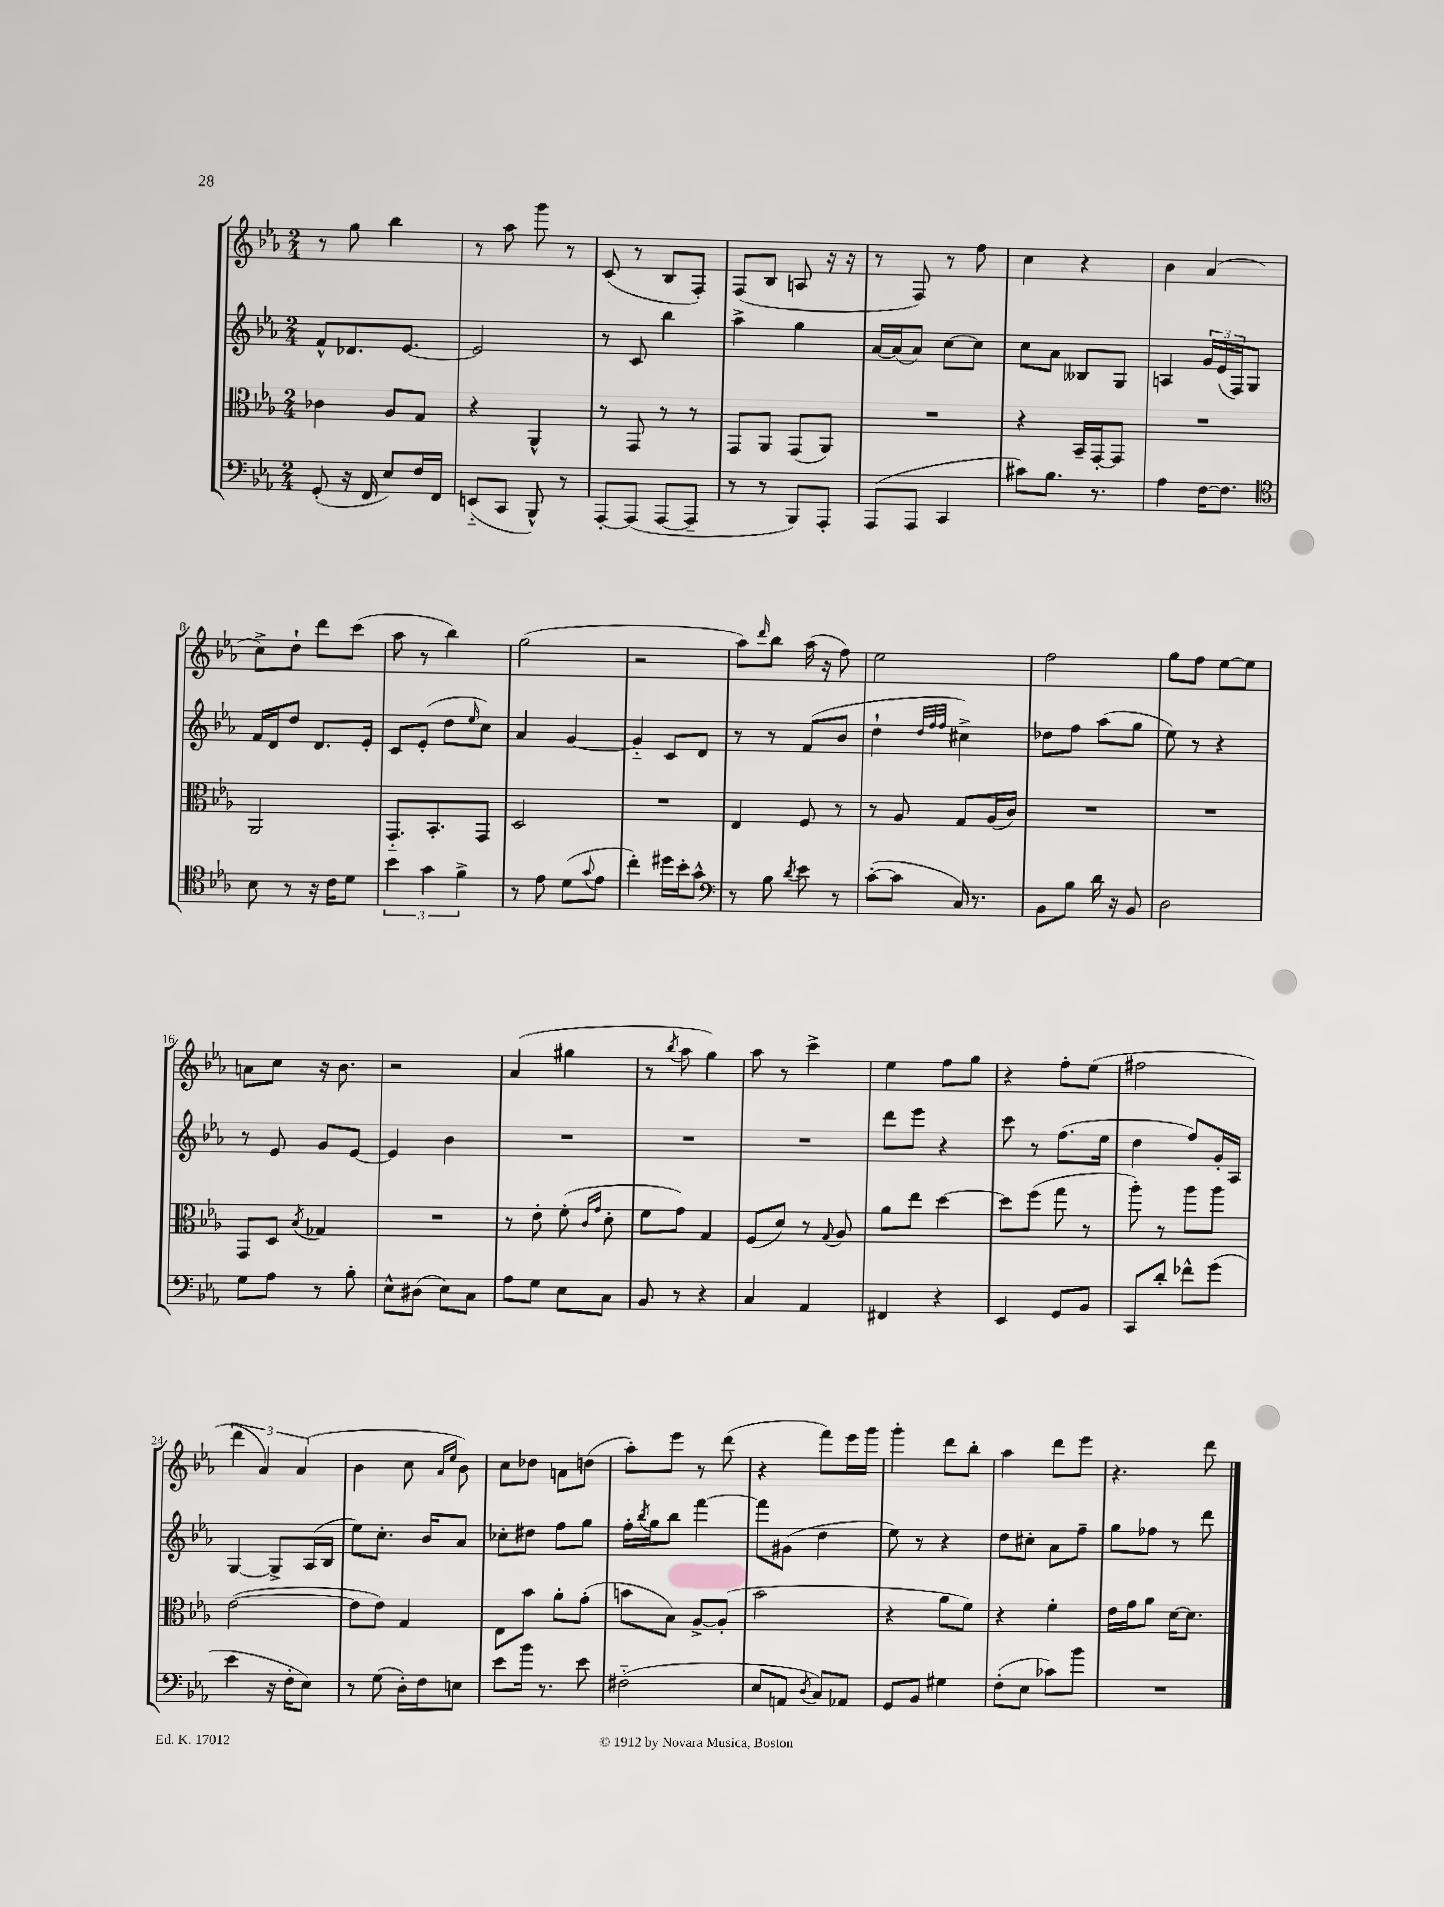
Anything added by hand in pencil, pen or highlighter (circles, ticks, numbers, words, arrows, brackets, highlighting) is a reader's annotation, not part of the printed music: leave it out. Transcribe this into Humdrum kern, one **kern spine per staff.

**kern	**kern	**kern	**kern
*staff4	*staff3	*staff2	*staff1
*clefF4	*clefC3	*clefG2	*clefG2
*k[b-e-a-]	*k[b-e-a-]	*k[b-e-a-]	*k[b-e-a-]
*M2/4	*M2/4	*M2/4	*M2/4
(8GG'	4c-	8f^^	8r
16r	.	8.d-	8gg
16FF	.	.	.
8E-)	8A-	.	4bb-
.	.	[8.e-	.
16F	8G	.	.
16FF	.	.	.
=	=	=	=
(8EE'~	4r	2e-]	8r
8CC	.	.	8aa-
8BBB-^^)	4AA-^^	.	8ggg
8r	.	.	8r
=	=	=	=
[8AAA-'	8r	8r	(8c
(8AAA-]	8GG	8c	8r
[8AAA-	8r	4bb-	8B-
8AAA-~]	8r	.	8F')
=	=	=	=
8r	8GG	4aa-^	(8F
8r	8AA-	.	8B-
8BBB-)	(8GG	4gg	8A
8AAA-'	8AA-)	.	16r
.	.	.	16r
=	=	=	=
(8AAA-	2r	[16a-	8r
.	.	(16a-]	.
8AAA-	.	8a-)	8F)
4CC	.	[8cc	8r
.	.	8cc]	8ff
=	=	=	=
8c#)	4r	8cc	4cc
8.B-	.	8a-	.
.	16BB-~	8B--	4r
8.r	[16GG'	.	.
.	8GG]	8G	.
=	=	=	=
4A-	2r	4A	4b-
[16F	.	24g	(4a-
.	.	(24e-	.
8.F]	.	.	.
.	.	24F)	.
.	.	8G	.
=	=	=	=
*clefC4	*	*	*
8B-	2AA-	16f	8cc^)
.	.	16d	.
8r	.	8dd	8dd`
16r	.	8.d	8ddd
16c	.	.	.
8d	.	.	(8ccc
.	.	16e-'	.
=	=	=	=
6b-	8.GG'~	8c	8aa-
.	.	(8e-'	8r
6g	.	.	.
.	8.BB-'	.	.
.	.	8dd	4bb-)
6f^	.	.	.
.	.	16qqee-	.
.	8GG	8cc)	.
=	=	=	=
8r	2D	4a-	(2gg
8e-	.	.	.
(8d	.	[4g	.
8qqg	.	.	.
8e-	.	.	.
=	=	=	=
4cc')	2r	4g'~]	2r
16dd#	.	8c	.
16b-'	.	.	.
8g^^	.	8d	.
=	=	=	=
*clefF4	*	*	*
8r	4E-	8r	8aa-)
.	.	.	16qqddd
8B-	.	8r	8bb-
8qd	.	.	.
8e-	8F	(8f	(16aa-
.	.	.	16r
8r	8r	8b-	8ff)
=	=	=	=
([8c'	8r	4dd`	2ee-
8c]	8A-	.	.
.	.	32qqdd	.
.	.	32qqff	.
.	.	32qqff	.
16C)	8G	4cc#^)	.
8.r	.	.	.
.	(16A-	.	.
.	16c)	.	.
=	=	=	=
8BB-	2r	8dd-	2ff
8B-	.	8ff	.
16d	.	(8aa-	.
16r	.	.	.
8BB-	.	8gg	.
=	=	=	=
2D	2r	8ee-)	8gg
.	.	8r	8ff
.	.	4r	[8ee-
.	.	.	8ee-]
=	=	=	=
8G	8GG	8r	8a
8A-	8D	8e-	8cc
.	8qB-	.	.
8r	4G-	8g	16r
.	.	.	8.b-
8B-'	.	[8e-	.
=	=	=	=
8E-^^	2r	4e-]	2r
(8D#	.	.	.
8E-)	.	4b-	.
8C	.	.	.
=	=	=	=
8A-	8r	2r	(4a-
8G	8e-'	.	.
8E-	(8f'	.	4gg#
.	16qqc	.	.
.	16qqg	.	.
8C	8d'	.	.
=	=	=	=
8BB-	8f	2r	8r
.	.	.	8qbb-
8r	8g)	.	8aa-
4r	4G	.	4gg)
=	=	=	=
4C	(8F	2r	8aa-
.	8d)	.	8r
4AA-	8r	.	4ccc^
.	8qqG	.	.
.	8A-	.	.
=	=	=	=
4FF#	8a-	8ddd	4ee-
.	8ee-	8eee-	.
4r	[4dd	4r	8ff
.	.	.	8gg
=	=	=	=
4EE-	8dd]	8ccc	4r
.	(8ff	8r	.
8GG	8gg	(8.ff	8ff'
8BB-	8r	.	(8ee-
.	.	16ee-	.
=	=	=	=
8CC	8aa-')	4dd	2ff#
8d'	8r	.	.
8f-^^	8aa-	8ff)	.
(8g	8aa-	16g'	.
.	.	16A-	.
=	=	=	=
4e-	([2e-	[4G	6ddd
.	.	.	6a-)
16r	.	8G^]	.
16F'	.	.	.
.	.	.	(6a-
8E-)	.	(16A-	.
.	.	16B-	.
=	=	=	=
8r	8e-]	8ee-)	4b-
(8G	8e-)	8.cc'	.
16D')	4G	.	8cc
16F	.	16b-	.
.	.	.	16qqa-
.	.	.	16qqee-
8E	.	8a-	8b-)
=	=	=	=
8e-	8E-	8cc-'	8cc
16b-	8b-	8dd#	8dd-
8.r	.	.	.
.	8a-'	8ff	8a
8e-	(8g'	8gg	(8dd
=	=	=	=
(2F#'~	8b	16ff'	8aa-')
.	.	8qbb-	.
.	.	16gg	.
.	8B-)	8bb-	8eee-
.	[8A-^	[4fff	8r
.	(8A-']	.	(8ddd
=	=	=	=
8E-	2b-	8fff]	4r
8AA	.	(8g#	.
8qD	.	.	.
8C)	.	4dd	8fff)
8AA-	.	.	16eee-
.	.	.	16ggg
=	=	=	=
8GG	4r	8ee-)	4ggg'
8BB-	.	8r	.
4G#	8a-	4r	8ddd
.	8f)	.	8bb-'
=	=	=	=
(8F'	4r	8dd	4aa-
8E-	.	8cc#'	.
8c-)	4f'	8a-	8ddd
8b-	.	8ff~	8eee-
=	=	=	=
2r	16e-	8gg	4.r
.	16g	.	.
.	8a-	8ff-	.
.	[16d	8r	.
.	8.d]	.	.
.	.	8ddd	8ddd
==	==	==	==
*-	*-	*-	*-
